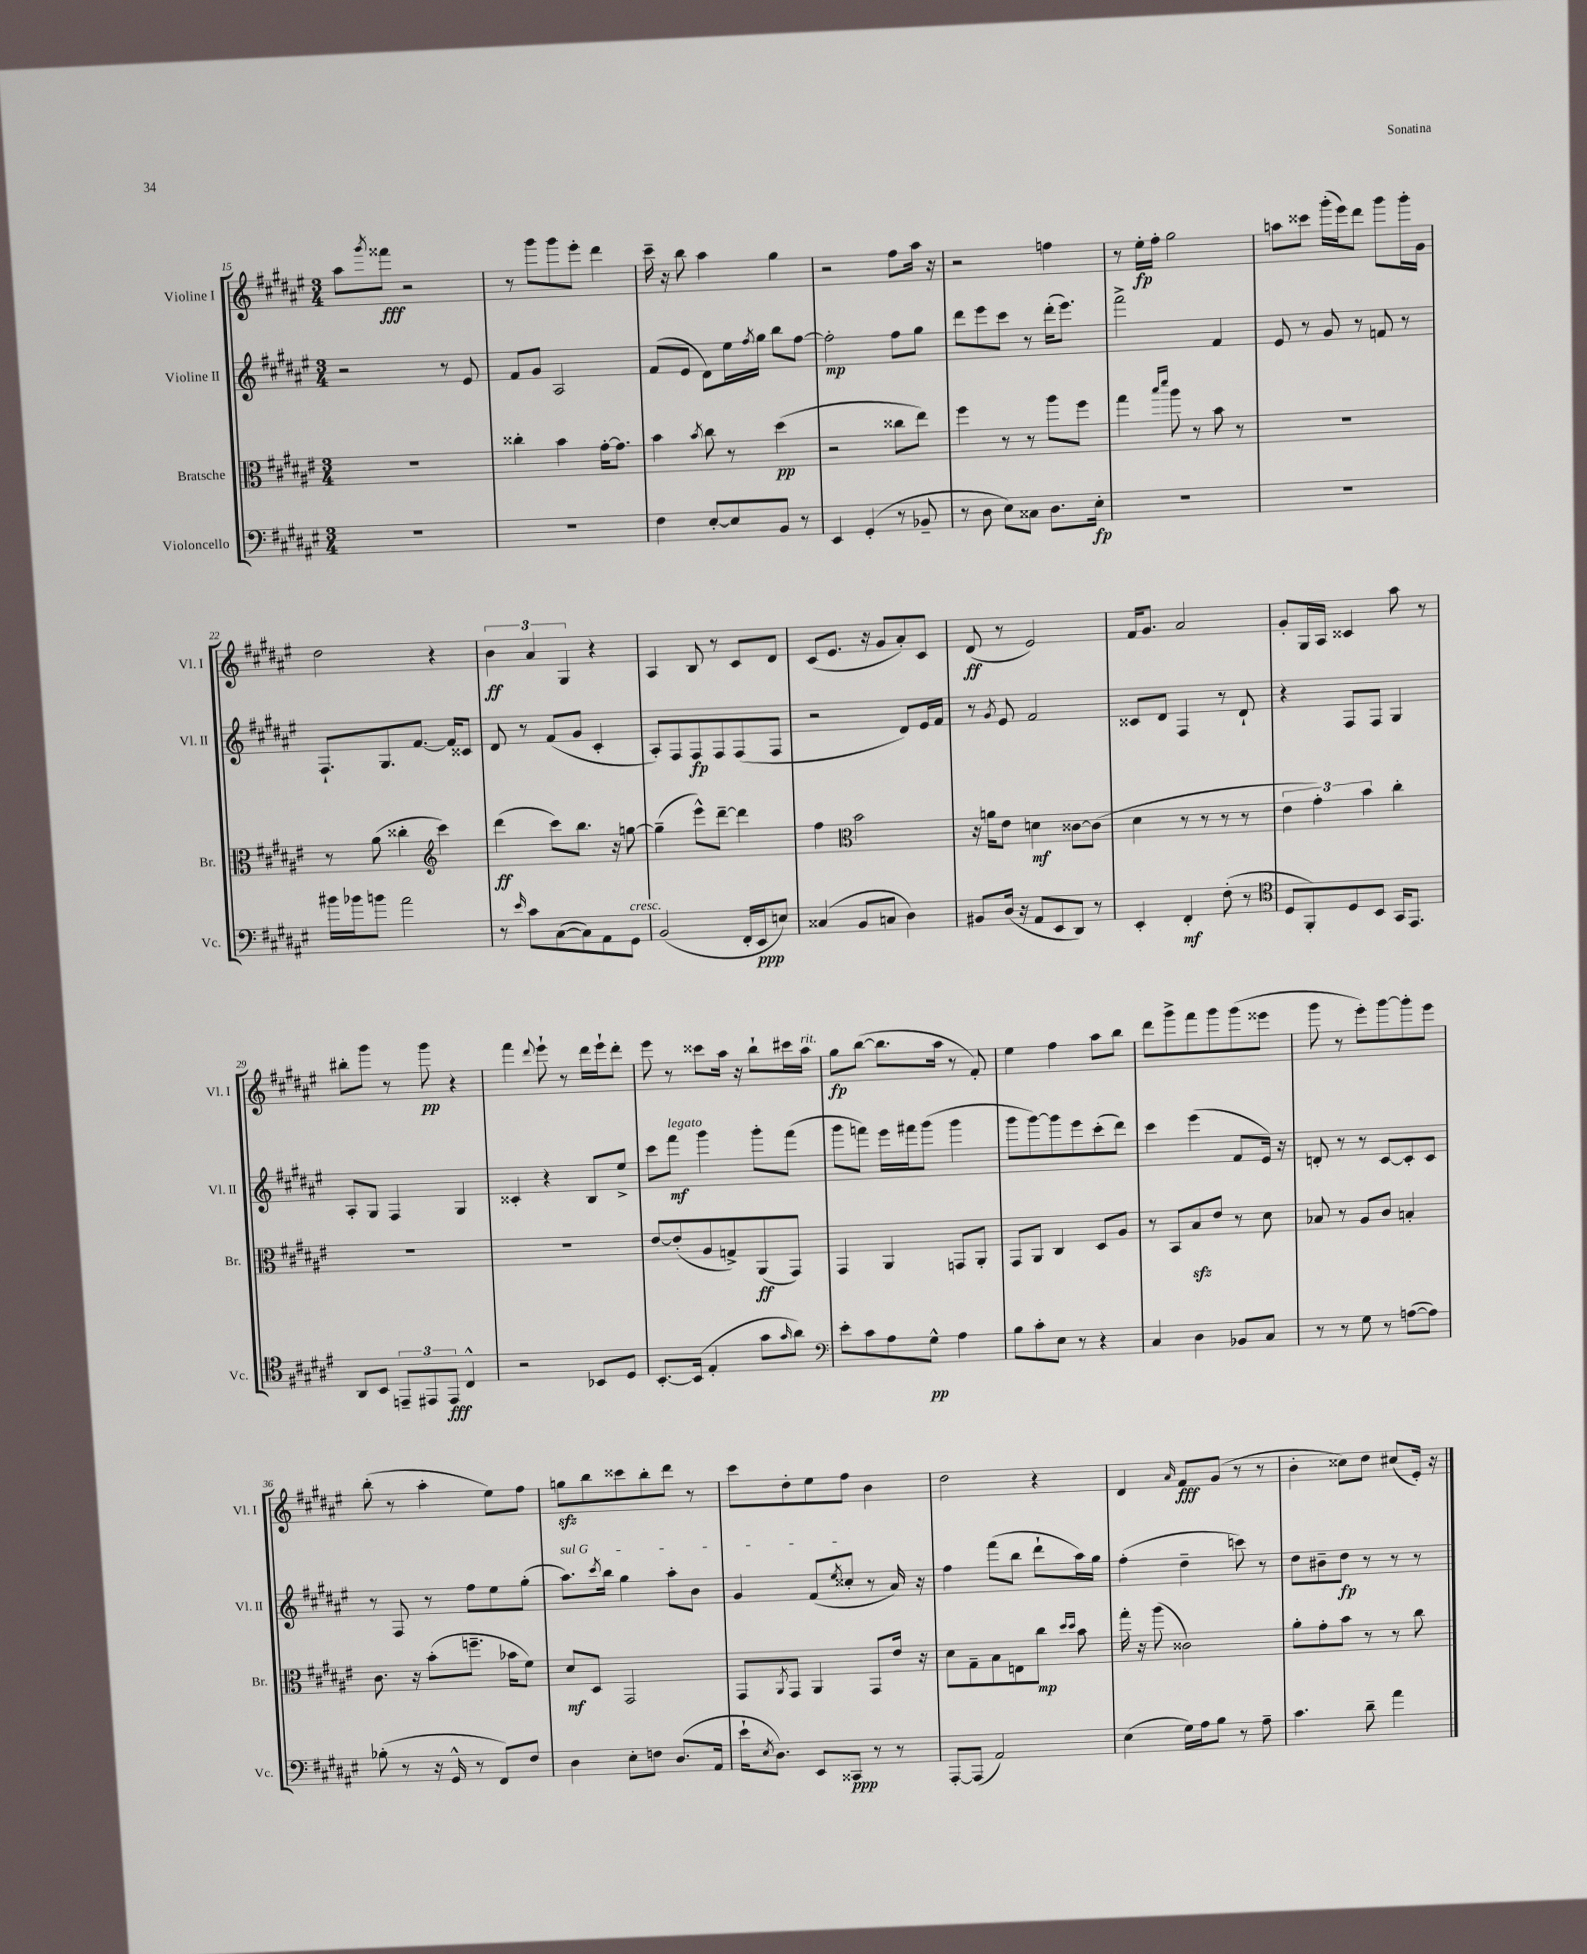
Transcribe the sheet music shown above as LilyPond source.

<<
\new StaffGroup <<
\new Staff = "s0" \with { instrumentName = "Violine I" shortInstrumentName = "Vl. I" } {
    \clef treble \key fis \major \numericTimeSignature \time 3/4
    ais''8 \acciaccatura { gis'''8 } fisis'''8\fff r2 |
    r8 gis'''8 gis'''8 eis'''8-. dis'''4 |
    cis'''16-- r16 b''8 ais''4 gis''4 |
    r2 fis''8 ais''16 r16 |
    r2 f''4 |
    r8 eis''16-.\fp fis''16-. gis''2 |
    a''8 cisis'''8 gis'''16-.( eis'''16) dis'''8 gis'''8 gis'''16-. gis'16 |
    dis''2 r4 |
    \tuplet 3/2 { b'4\ff ais'4 gis4 } r4 |
    ais4 b8 r8 cis'8 dis'8 |
    cis'8( eis'8. r16 gis'8 ais'8-.) cis'8 |
    dis'8\ff( r8 eis'2) |
    fis'16 gis'8. ais'2 |
    gis'8-. gis16 ais16 cisis'4 ais''8 r8 |
    bis''8-. gis'''8 r8 gis'''8\pp r4 |
    fis'''4 \appoggiatura { dis'''8 } eis'''8-! r8 dis'''16 eis'''16-! dis'''8-. |
    eis'''8 r8 cisis'''8 ais''16 r16 b''8-! cis'''16 ais''16^\markup { \italic "rit." } |
    gis''8\fp b''8~( b''8. ais''16 r8 fis'8-.) |
    eis''4 fis''4 ais''8 b''8 |
    dis'''8 gis'''8-> fis'''8 gis'''8 gis'''8( eisis'''8 |
    gis'''8 r8 eis'''8-.) gis'''8~ gis'''8-. eis'''8 |
    b''8-.( r8 ais''4-. eis''8) fis''8 |
    g''8\sfz b''8 cisis'''8 b''8-. dis'''8 r8 |
    cis'''8 dis''8-. eis''8 fis''8 b'4 |
    dis''2 r4 |
    dis'4 \grace { ais'16 } fis'8\fff gis'8( r8 r8 |
    b'4-. cisis''8) dis''8 cis''8( eis'16-.) r16 \bar "|." |
}
\new Staff = "s1" \with { instrumentName = "Violine II" shortInstrumentName = "Vl. II" } {
    \clef treble \key fis \major \numericTimeSignature \time 3/4
    r2 r8 eis'8 |
    fis'8 gis'8 ais2 |
    fis'8( eis'8 dis'8) eis''16 \acciaccatura { fis''8 } gis''16 b''8 fis''8~ |
    fis''2-.\mp fis''8 gis''8 |
    dis'''8 eis'''8 cis'''8 r8 dis'''16-.( eis'''8.) |
    fis'''2-> fis'4 |
    eis'8 r8 gis'8 r8 f'8 r8 |
    fis8.-! gis8. fis'8.~ fis'16 cisis'8 |
    dis'8 r8 fis'8( gis'8 cis'4-. |
    ais8-.) fis8 fis8\fp fis8 fis8( fis8 |
    r2 dis'8) eis'16 fis'16 |
    r8 \acciaccatura { gis'8 } eis'8 fis'2 |
    cisis'8 dis'8 fis4 r8 dis'8-! |
    r4 fis8 fis8 gis4 |
    ais8-. gis8 fis4 gis4 |
    cisis'4-. r4 b8 eis''8-> |
    cis'''8 fis'''8\mf^\markup { \italic "legato" } gis'''4 gis'''8-. fis'''8( |
    gis'''8 f'''8) eis'''16 fis'''16 gis'''8( gis'''4 |
    gis'''8 gis'''8~) gis'''8 eis'''8 cis'''8-.( dis'''8) |
    cis'''4 eis'''4( fis'8 eis'16) r16 |
    d'8-. r8 r8 cis'8~ cis'8-. cis'8 |
    r8 fis8 r8 fis''8 eis''8 gis''8-.( |
    \once \override TextSpanner.bound-details.left.text = \markup { \italic "sul G" } ais''8.\startTextSpan) \acciaccatura { cis'''8 } b''16 gis''4 ais''8-. b'8 |
    gis'4 fis'8( \acciaccatura { eis''8 } cisis''8-.\stopTextSpan r8 ais'16) r16 |
    fis''4 fis'''8( b''8 dis'''8-! ais''16) gis''16 |
    fis''4-.( dis''4-- c'''8) r8 |
    dis''8 bis'8-- dis''8\fp r8 r8 r8 \bar "|." |
}
\new Staff = "s2" \with { instrumentName = "Bratsche" shortInstrumentName = "Br." } {
    \clef alto \key fis \major \numericTimeSignature \time 3/4
    R2. |
    cisis''4-. b'4 gis'16~-. gis'8. |
    b'4 \acciaccatura { b'8 } cis''8 r8 dis''4\pp( |
    r2 cisis''8 eis''8) |
    fis''4 r8 r8 ais''8 fis''8 |
    gis''4 \grace { b''16 dis'''16 } ais''8 r8 b'8 r8 |
    R2. |
    r8 ais'8( cisis''4-. \clef treble cis'''4) |
    dis'''4\ff( cis'''8) b''8. r16 g''8~ |
    g''4--( eis'''8-^) dis'''8~-- dis'''4 |
    fis''4 \clef alto b'2 |
    r16 a'16 eis'8 d'4\mf cisis'8~ cisis'8( |
    dis'4 r8 r8 r8 r8 |
    \tuplet 3/2 { eis'4 gis'4-.) b'4 } cis''4-. |
    R2. |
    R2. |
    eis'8~ eis'8-.( ais8 g8->) ais,8\ff( gis,8) |
    gis,4 ais,4 g,8 ais,8-. |
    gis,8 ais,8 cis4 dis8 ais8 |
    r8 b,8 b8\sfz eis'8 r8 dis'8 |
    bes8 r8 ais8 cis'8 b4-. |
    cis'8. r16 b'8-.( f''8.-- bes'16 fis'8) |
    dis'8\mf dis8 gis,2 |
    gis,8 \acciaccatura { ais,8 } gis,8 ais,4 gis,8 eis'16 r16 |
    dis'8 gis8-- b8 e8 cis''8\mp \grace { dis''16 dis''16 } b'8 |
    gis''16-. r16 ais''8( cisis'2) |
    ais'8-. gis'8-. b'8 r8 r8 cis''8 \bar "|." |
}
\new Staff = "s3" \with { instrumentName = "Violoncello" shortInstrumentName = "Vc." } {
    \clef bass \key fis \major \numericTimeSignature \time 3/4
    R2. |
    R2. |
    fis4 eis8~-. eis8 b,8 r8 |
    eis,4 gis,4-.( r8 bes,8-- |
    r8 dis8 eis8) cisis8 dis8. eis16-.\fp |
    R2. |
    R2. |
    bis'16 bes'16 b'8 ais'2 |
    r8 \grace { eis'16 } cis'8 cis8~( cis8) ais,8 gis,8^\markup { \italic "cresc." } |
    b,2( fis,16-. eis,16\ppp e8) |
    cisis4( b,8 c8 dis4) |
    bis,8 dis16( r16 ais,8 eis,8 dis,8) r8 |
    eis,4-. fis,4-.\mf fis8-.( r8 |
    \clef tenor dis8 fis,8-.) dis8 b,8 gis,16 eis,8. |
    ais,8 b,8 \tuplet 3/2 { e,8-- eis,8 eis,8\fff } cis4-^ |
    r2 bes,8 dis8 |
    b,8.~-. b,16( eis4-. gis'8 \grace { gis'16 } ais'8) |
    \clef bass eis'8-. cis'8 ais8 gis8-^\pp ais4 |
    b8 cis'8-. eis8 r8 r4 |
    cis4 dis4 bes,8 cis8 |
    r8 r8 gis8 r8 a8~( a8) |
    bes8-.( r8 r16 gis,16-^ r8 fis,8) fis8 |
    dis4 eis8-. f8 dis8.( ais,16 |
    eis'16-! \acciaccatura { eis8 } dis8.) eis,8 cisis,8\ppp r8 r8 |
    ais,,8~-. ais,,8( ais,2) |
    eis4( gis16) ais16 b8 r8 ais8-- |
    cis'4. dis'8-- ais'4 \bar "|." |
}
>>
>>
\layout { \context { \Score currentBarNumber = #15 } }
